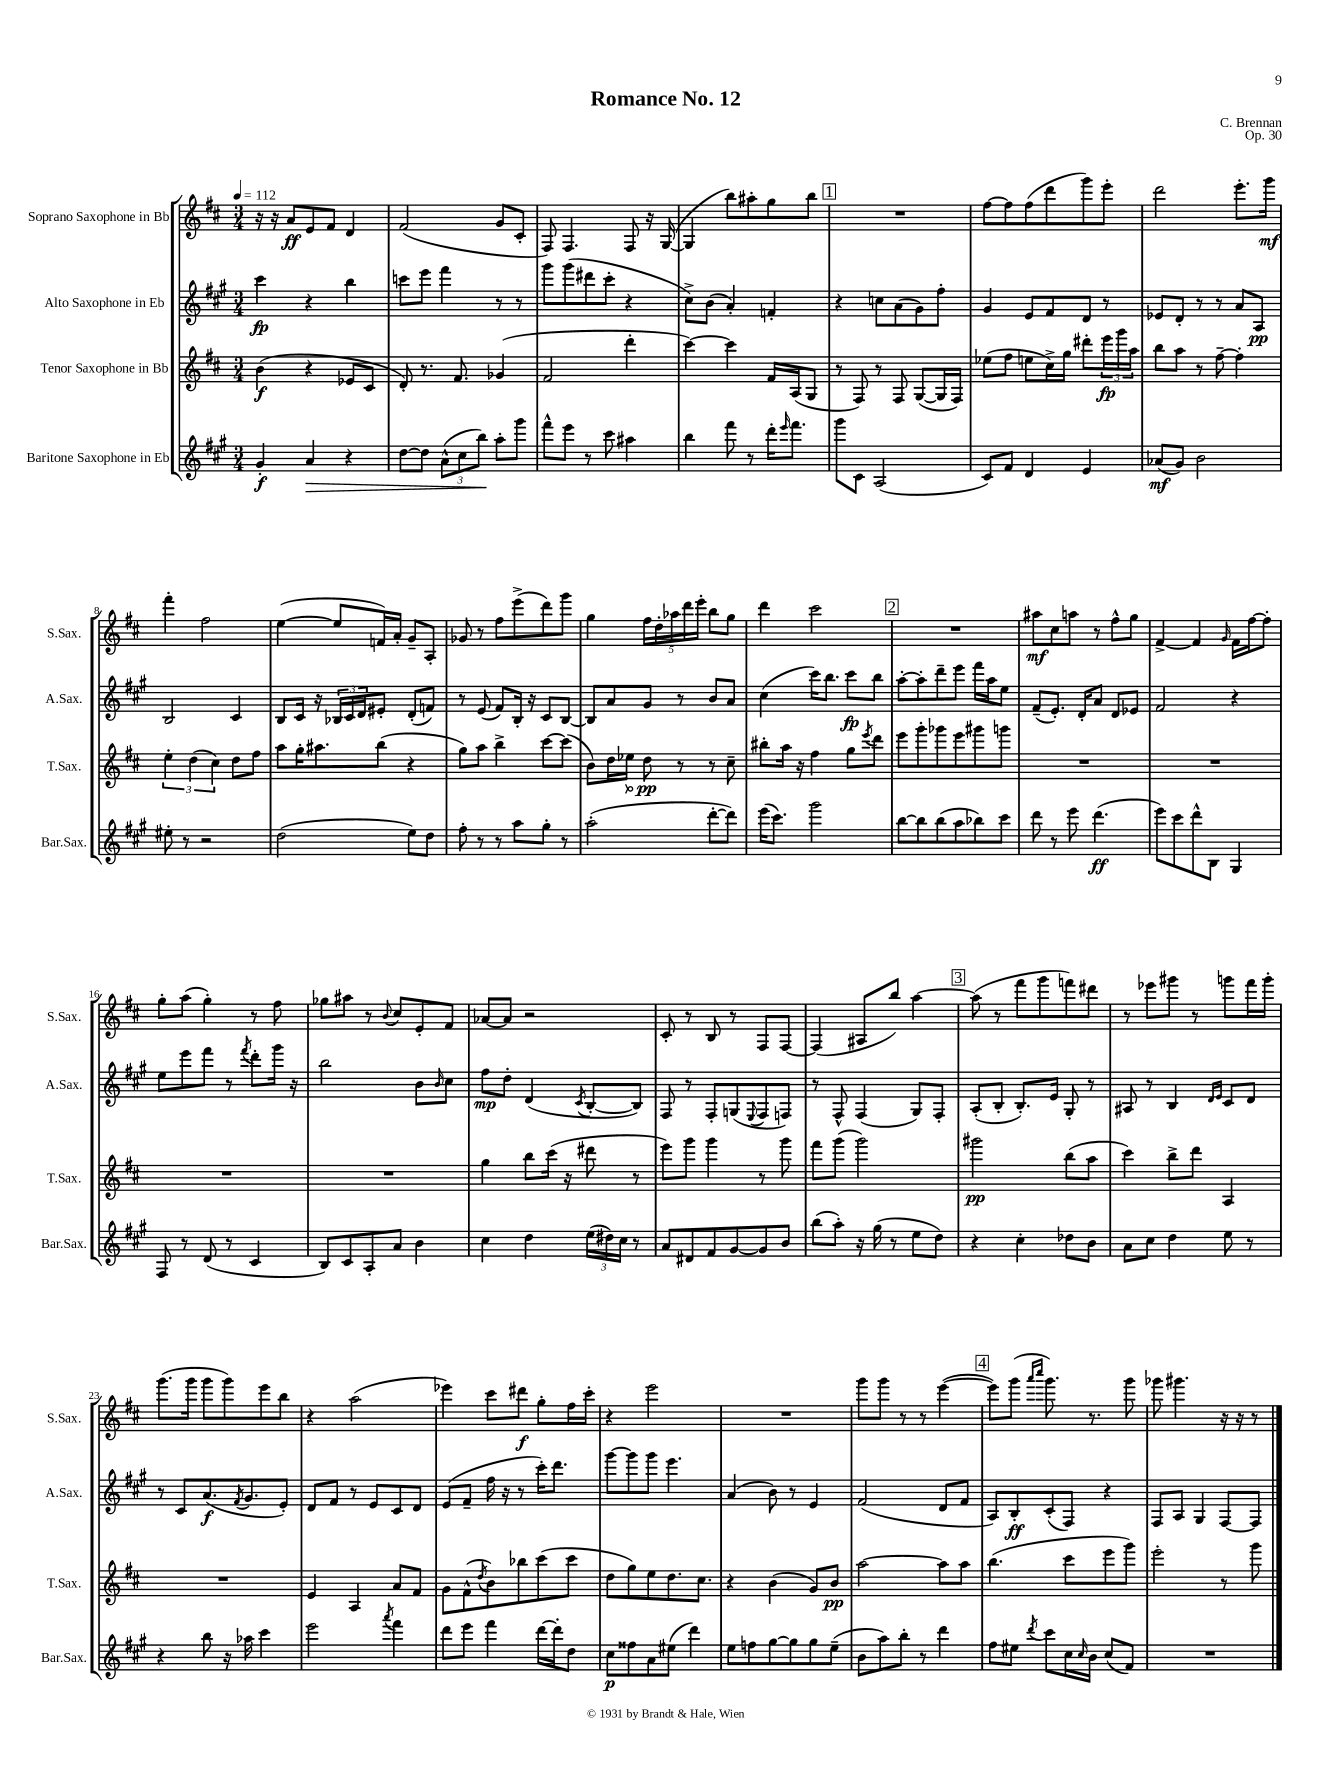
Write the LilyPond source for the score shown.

\header { title = "Romance No. 12" composer = "C. Brennan" opus = "Op. 30" }
<<
\new StaffGroup <<
\new Staff = "s0" \with { instrumentName = "Soprano Saxophone in Bb" shortInstrumentName = "S.Sax." } {
    \clef treble \key d \major \numericTimeSignature \time 3/4 \tempo 4 = 112
    r16 r16 a'8\ff e'8 fis'8 d'4 |
    fis'2( g'8 cis'8-. |
    fis8) fis4. fis8 r16 g16~( |
    g4 b''8) ais''8-. g''8 b''8 |
    \mark \markup { \box "1" } R2. |
    fis''8~ fis''8 fis''8( d'''8 g'''8) e'''8-. |
    d'''2 e'''8.-. g'''16\mf |
    fis'''4-. fis''2 |
    e''4~( e''8 f'16) a'16-. g'8-- a8-. |
    ges'8 r8 fis''8 e'''8->( d'''8) g'''8 |
    g''4 \tuplet 5/4 { fis''16 d''16-. aes''16 d'''16 e'''16-. } b''8 g''8 |
    d'''4 cis'''2 |
    \mark \markup { \box "2" } R2. |
    ais''8\mf cis''8 a''8 r8 fis''8-^ g''8 |
    fis'4~-> fis'4 \grace { g'16 } fis'16 fis''16~ fis''8-. |
    g''8-. a''8( g''4-.) r8 fis''8 |
    ges''8 ais''8 r8 \appoggiatura { b'8 } cis''8 e'8-. fis'8 |
    aes'8~ aes'8 r2 |
    cis'8-. r8 b8 r8 fis8 fis8~ |
    fis4( ais8 b''8) a''4~ |
    \mark \markup { \box "3" } a''8( r8 fis'''8 g'''8 f'''8) dis'''8 |
    r8 ees'''8 gis'''8 r8 g'''8 fis'''16 g'''16-. |
    g'''8.( g'''16 g'''8 g'''8) e'''8 b''8 |
    r4 a''2( |
    ees'''4) cis'''8 dis'''8\f g''8-. fis''16 cis'''16-. |
    r4 e'''2 |
    R2. |
    g'''8 g'''8 r8 r8 e'''4~( |
    \mark \markup { \box "4" } e'''8) g'''8( \grace { a'''16 cis''''16 } g'''8.) r8. g'''8 |
    ges'''8 gis'''4. r16 r16 r8 \bar "|." |
}
\new Staff = "s1" \with { instrumentName = "Alto Saxophone in Eb" shortInstrumentName = "A.Sax." } {
    \clef treble \key a \major \numericTimeSignature \time 3/4
    cis'''4\fp r4 b''4 |
    c'''8 e'''8 fis'''4 r8 r8 |
    gis'''8 gis'''8( dis'''8 cis'''8-. r4 |
    cis''8->) b'8( a'4-.) f'4-. |
    \mark \markup { \box "1" } r4 c''8 a'8( gis'8) fis''8-. |
    gis'4 e'8 fis'8 d'8 r8 |
    ees'8 d'8-. r8 r8 a'8 a8\pp |
    b2 cis'4 |
    b8 cis'16 r16 \tuplet 3/2 { bes16 cis'16 d'16 } eis'8-. d'8-.( f'8) |
    r8 e'8( fis'8) b16-. r16 cis'8 b8~ |
    b8 a'8 gis'8 r8 b'8 a'8 |
    cis''4( cis'''16) b''8. cis'''8\fp b''8 |
    \mark \markup { \box "2" } a''8~-. a''8-. d'''8-- e'''8 fis'''16 a''16 e''8 |
    fis'8--( e'8.-.) d'16-. a'8 d'8 ees'8 |
    fis'2 r4 |
    e''8 e'''8 fis'''8 r8 \acciaccatura { fis'''8 } d'''8-. gis'''16 r16 |
    b''2 b'8 \grace { b'16 } cis''8 |
    fis''8\mp d''8-. d'4( \acciaccatura { cis'8 } b8~-. b8) |
    fis8 r8 fis8-. g8( \appoggiatura { e8 } fis8 f8) |
    r8 fis8-^ fis4( gis8) fis8-. |
    \mark \markup { \box "3" } a8-.( b8-. b8.-.) e'16 gis8-. r8 |
    ais8 r8 b4 \grace { d'16 e'16 } cis'8 d'8 |
    r8 cis'8 a'8.\f( \acciaccatura { fis'8 } gis'8. e'8-.) |
    d'8 fis'8 r8 e'8 cis'8 d'8 |
    e'8( fis'8-- fis''16 r16 r8 cis'''16-.) d'''8. |
    gis'''8~ gis'''8 gis'''8 e'''4. |
    a'4( b'8) r8 e'4 |
    fis'2( d'8 fis'8 |
    \mark \markup { \box "4" } a8) b8-.\ff cis'8-.( fis8) r4 |
    fis8 a8 gis4 fis8~ fis8 \bar "|." |
}
\new Staff = "s2" \with { instrumentName = "Tenor Saxophone in Bb" shortInstrumentName = "T.Sax." } {
    \clef treble \key d \major \numericTimeSignature \time 3/4
    b'4\f( r4 ees'8 cis'8 |
    d'8-.) r8. fis'8. ges'4( |
    fis'2 d'''4-. |
    cis'''4~) cis'''4 fis'16 a16( g8 |
    \mark \markup { \box "1" } r8 fis8) r8 fis8 g8~( g16 fis16) |
    ees''8( fis''8 e''8 cis''16->) g''16 dis'''8-. \tuplet 3/2 { e'''16\fp g'''16 a''16 } |
    b''8 a''8 r8 fis''8~-- fis''4-. |
    \tuplet 3/2 { e''4-. d''4( cis''4) } d''8 fis''8 |
    a''8 g''16-. ais''8. b''8( r4 |
    g''8) a''8 b''4-> cis'''8~ cis'''8( |
    b'8) d''16 \once \override Hairpin.circled-tip = ##t ees''16\> d''8\pp\! r8 r8 cis''8-- |
    bis''8-. a''16 r16 fis''4 g''8 \acciaccatura { e'''8 } d'''8 |
    \mark \markup { \box "2" } e'''8 g'''8-. ges'''8 e'''8 gis'''8 g'''8 |
    R2. |
    R2. |
    R2. |
    R2. |
    g''4 b''8 cis'''16( r16 dis'''8 r8 |
    e'''8) g'''8 g'''4 r8 g'''8 |
    fis'''8 g'''8( g'''2) |
    \mark \markup { \box "3" } gis'''2\pp b''8( a''8 |
    cis'''4) b''8-> d'''8 a4 |
    R2. |
    e'4 a4 a'8 fis'8 |
    g'8 fis'8-^( \acciaccatura { d''8 } b'8) bes''8 cis'''8( cis'''8 |
    d''8 g''8) e''8 d''8. cis''8. |
    r4 b'4( g'8) b'8\pp |
    a''2~ a''8 a''8 |
    \mark \markup { \box "4" } b''4.( cis'''8 e'''8 g'''8) |
    e'''2-. r8 g'''8 \bar "|." |
}
\new Staff = "s3" \with { instrumentName = "Baritone Saxophone in Eb" shortInstrumentName = "Bar.Sax." } {
    \clef treble \key a \major \numericTimeSignature \time 3/4
    gis'4-.\f a'4\> r4 |
    d''8~ d''8 \tuplet 3/2 { a'8-^( cis''8 b''8\!) } a''8-. gis'''8 |
    fis'''8-^ e'''8 r8 cis'''8 ais''4 |
    b''4 fis'''8 r8 d'''16-. \grace { e'''16 } fis'''8. |
    \mark \markup { \box "1" } gis'''8 cis'8 a2( |
    cis'8) fis'8 d'4 e'4 |
    aes'8\mf( gis'8) b'2 |
    eis''8-. r8 r2 |
    d''2( e''8) d''8 |
    fis''8-. r8 r8 a''8 gis''8-. r8 |
    a''2-.( d'''8~-. d'''8) |
    e'''16( cis'''8.) gis'''2 |
    \mark \markup { \box "2" } b''8~ b''8 b''8( a''8 bes''8) cis'''8 |
    d'''8 r8 e'''8 d'''4.\ff( |
    e'''8) cis'''8 d'''8-^ b8 gis4 |
    fis8 r8 d'8( r8 cis'4 |
    b8) cis'8 a8-. a'8 b'4 |
    cis''4 d''4 \tuplet 3/2 { e''16( dis''16) cis''16 } r8 |
    a'8 dis'8 fis'8 gis'8~ gis'8 b'8 |
    b''8( a''8-.) r16 gis''16( r8 e''8 d''8) |
    \mark \markup { \box "3" } r4 cis''4-. des''8 b'8 |
    a'8 cis''8 d''4 e''8 r8 |
    r4 b''8 r16 aes''16 cis'''4 |
    e'''2 \acciaccatura { a'''8 } fis'''4 |
    d'''8 e'''8 fis'''4 d'''16~ d'''16-. d''8 |
    cis''8\p fisis''8 a'8 eis''8( d'''4) |
    e''8 f''8 gis''8~ gis''8 gis''8 e''8--( |
    b'8 a''8) b''8-. r8 d'''4 |
    \mark \markup { \box "4" } fis''8 eis''8 \acciaccatura { d'''8 } cis'''8 cis''16 \grace { cis''16 } b'16 cis''8( fis'8) |
    R2. \bar "|." |
}
>>
>>
